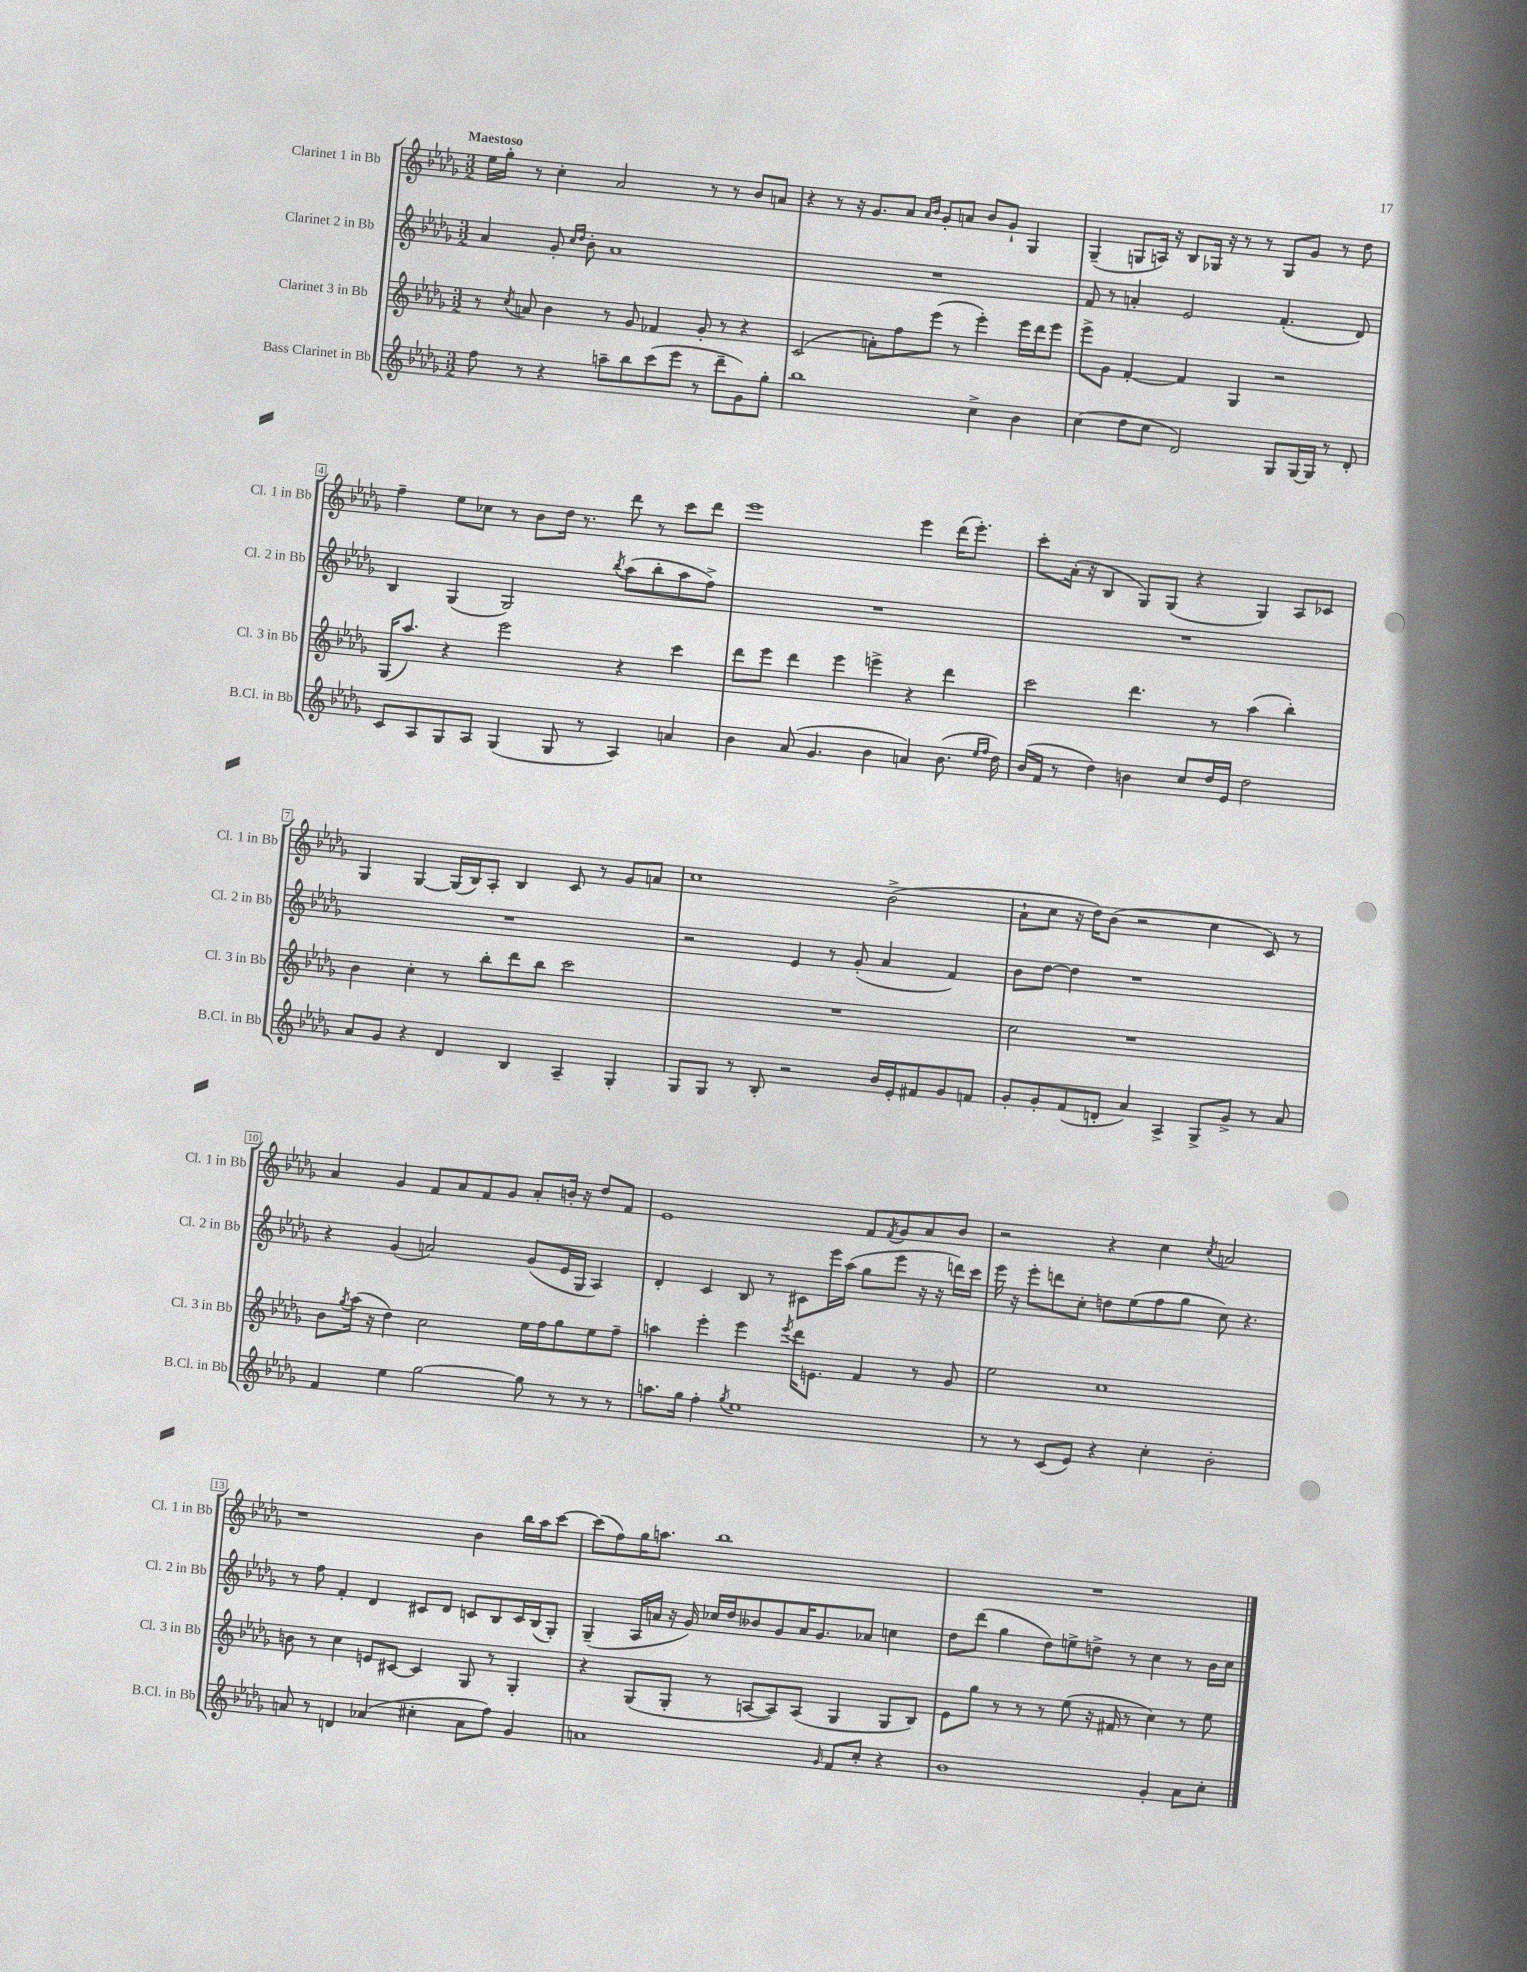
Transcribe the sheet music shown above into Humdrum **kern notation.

**kern	**kern	**kern	**kern
*staff4	*staff3	*staff2	*staff1
*clefG2	*clefG2	*clefG2	*clefG2
*k[b-e-a-d-g-]	*k[b-e-a-d-g-]	*k[b-e-a-d-g-]	*k[b-e-a-d-g-]
*M3/2	*M3/2	*M3/2	*M3/2
8ff\	8r	4a-/	16ee-\LL
.	.	.	16gg-'\JJ
.	8qcc/	.	.
8r	8a/	.	8r
4r	4b-\	8g-'/	4cc'\
.	.	16qqcc/LL	.
.	.	16qqdd-/JJ	.
.	.	8b-'\	.
8aa~\L	8r	1a-	2a-/
8bb-\	8g-/	.	.
(8ccc\	4f-/	.	.
8eee-\J	.	.	.
8r	8g-'/	.	8r
8ddd-~\L	8r	.	8r
8g-\)	4r	.	8b-/L
8gg-'\J	.	.	8a/J
=	=	=	=
1bb-	(2c/	1.r	4r
.	.	.	8r
.	.	.	16r
.	.	.	8.g-/L
.	8a'\L)	.	.
.	8ff\	.	8a-/J
.	.	.	16qqa-/LL
.	.	.	16qqb-/JJ
.	(8eee-\J	.	8g-'/L
.	8r	.	8a/J
4cc^\	4eee-'\)	.	8b-/L
.	.	.	8g-`/J
4b-\	16eee-\LL	.	4G-/
.	16ddd-\J	.	.
.	8eee-\J	.	.
=	=	=	=
(4cc\	8eee-^\L	8f/	(4G-~/
.	8g-\J	8r	.
8dd-\L	[4f'/	4a'/	8G/L
8cc\J	.	.	16A/Jk)
.	.	.	16r
2d-/)	4f/]	2e-/	8B-/L
.	.	.	16G-/Jk
.	.	.	16r
.	4G-/	.	8r
.	.	.	8r
8G-/L	2r	(4.f'/	8G-/L
[16G-/L	.	.	8g-/J
16G-/]JJ	.	.	.
8r	.	.	8r
8d-'/	.	8d-/)	8dd-\
=	=	=	=
8c/L	(16G-/LK	4B-/	4ff~\
.	8.aa-/J)	.	.
8A-/	.	.	.
8G-/	4r	(4G-/	8ee-\L
8A-/J	.	.	8cc-\J
(4G-/	2eee-\	2G-/)	8r
.	.	.	8b-\L
8G-/	.	.	16dd-\Jk
.	.	.	8.r
8r	.	.	.
.	.	8qbb-/	.
4A-/)	4r	(8aa-\L	8ddd-\
.	.	8bb-'\	8r
4a/	4ccc\	8aa-\	8ccc\L
.	.	8ff^\J)	8ddd-\J
=	=	=	=
4b-\	8ddd-\L	1.r	1eee-
.	8eee-\J	.	.
(8a-/	4ddd-\	.	.
4.g-/	.	.	.
.	4eee-\	.	.
4b-\	4eee^\	.	.
4a/)	4r	.	4eee-\
(8.b-\	4ddd-\	.	(16ddd-\LK
.	.	.	8.eee-'\J)
16qqee-/LL	.	.	.
16qqff/JJ	.	.	.
16dd-\)	.	.	.
=	=	=	=
(16b-/LL	2ccc\	1.r	8ccc'\L
16f/JJ	.	.	.
8r	.	.	(16a-'\Jk
.	.	.	16r
4dd-\)	.	.	4B-/
4b\	4.ddd-\	.	8G-/L)
.	.	.	(8G-/J
8cc/L	.	.	4r
16dd-/L	8r	.	.
16e-/JJ	.	.	.
2dd-\	(4aa-\	.	4G-/)
.	4bb-'\)	.	8A-/L
.	.	.	8c-/J
=	=	=	=
8a-/L	4b-\	1.r	4G-/
8g-/J	.	.	.
4r	4cc'\	.	[4G-/
4d-/	8r	.	(16G-/]LL
.	.	.	16B-/J)
.	8bb-'\L	.	8A-'/J
4B-/	8ddd-\	.	4B-/
.	8bb-\J	.	.
4A-~/	2ccc\	.	8c/
.	.	.	8r
4G-'/	.	.	8g-/L
.	.	.	8a/J
=	=	=	=
8G-/L	1.r	2r	1cc
8G-/J	.	.	.
8r	.	.	.
8B-'/	.	.	.
2r	.	4e-/	.
.	.	8r	.
.	.	(8g-'/	.
16b-/LL	.	4a-/	(2b-^\
16e-'/J	.	.	.
8f#/	.	.	.
8g-/	.	4f/)	.
8f/J	.	.	.
=	=	=	=
8g-'/L	2cc\	8b-\L	8a-`\L
8g-'/	.	[8dd-\J	8cc\J
(8f/	.	4dd-\]	16r
.	.	.	16dd-\LK)
8d'/J	.	.	(8b-\J
4a-/)	1r	1r	2r
4A-^/	.	.	.
8G-^/L	.	.	4cc\
8g-^/J	.	.	.
8r	.	.	8c/)
8a-/	.	.	8r
=	=	=	=
4f/	8b-\L	4r	4a-/
.	8qgg-/	.	.
.	(16aa-\Jk	.	.
.	16r	.	.
4ee-\	4dd-\)	(4g-/	4g-/
[2gg-\	2cc\	2a/)	8f/L
.	.	.	8a-/
.	.	.	8f/
.	.	.	8g-/J
8gg-\]	16ee-\LL	(8g-/L	8a-'/L
.	16ff\J	.	.
8r	8gg-\	16e-/L	16b'/Jk
.	.	16G-/JJ	16r
8r	8ee-\	4A-/)	8dd-/L
8r	8ff~\J	.	8f/J
=	=	=	=
8.aa\L	4aa\	4d-'/	1e-
16gg-\Jk	.	.	.
4ff'\	4eee-'\	4c/	.
8qgg-/	.	.	.
1ee-	4eee-\	8B-/	.
.	.	8r	.
.	8qeee-/	.	.
.	16ddd-\LK	8c#\L	.
.	8.e\J	.	.
.	.	16eee-\L	.
.	.	(16aa-\JJ	.
.	4f/	8gg-\L	8f/L
.	.	.	8qf/
.	.	8eee-\J	8g-/
.	8r	16r	8a-/
.	.	16r	.
.	8g-/	16ddd\LL)	8b-/J
.	.	16ccc\JJ	.
=	=	=	=
8r	2ee-\	16eee-\	2r
.	.	16r	.
8r	.	8eee-'\L	.
(8c/L	.	8ddd\	.
8e-/J)	.	8cc'\J	.
4r	1cc	8dd\L	4r
.	.	(8ee-\	.
4cc'\	.	8ff\	4cc\
.	.	8gg-\J	.
.	.	.	8qcc/
2b-'\	.	8cc\)	2a/
.	.	4.r	.
=	=	=	=
8a/	8b\	8r	1r
8r	8r	8ff\	.
4d/	4cc\	4f'/	.
(4a-/	8e/L	4d-/	.
.	[8c#/J	.	.
4cc#'\	4c#/]	8c#/L	.
.	.	8d-/J	.
8a-\L	8G-/	8c/L	4b-\
8ff\J)	8r	8B-/	.
4g-/	4G-'/	16c/L	16bb-\LL
.	.	(16B-/J	16aa-\J
.	.	8G-'/J)	[8ccc\J
=	=	=	=
1a	4r	(4G-~/	(8ccc\]L
.	.	.	8ff\)
.	(8G-/L	16A-/LL	16gg-\K
.	.	16a/JJ	8.aa\J
.	8G-'/J	16r	.
.	.	16g-/)	.
.	8r	16cc-/LL	1bb-
.	.	16dd-/J	.
.	[8A/L	8b--/	.
.	8A/])	8g-/	.
.	(8A/J	16a/K	.
.	.	8.g-/	.
16qqg-/	.	.	.
8f/L	4G-/	.	.
8cc'/J	.	8a-/J	.
4r	8G-/L	4cc\	.
.	8B-/J)	.	.
=	=	=	=
1b-	8e-\L	8dd-\L	1.r
.	8gg-\J	(8ddd-\J	.
.	8r	4gg-\	.
.	8r	.	.
.	8r	8dd-\L)	.
.	(8ee-\	8ee^\	.
.	16r	8dd^\J	.
.	16f#/	.	.
.	8r	8r	.
4g-'/	4cc\)	4cc\	.
8a-\L	8r	8r	.
8cc'\J	8ee-\	16b-\LL	.
.	.	16cc\JJ	.
==	==	==	==
*-	*-	*-	*-
